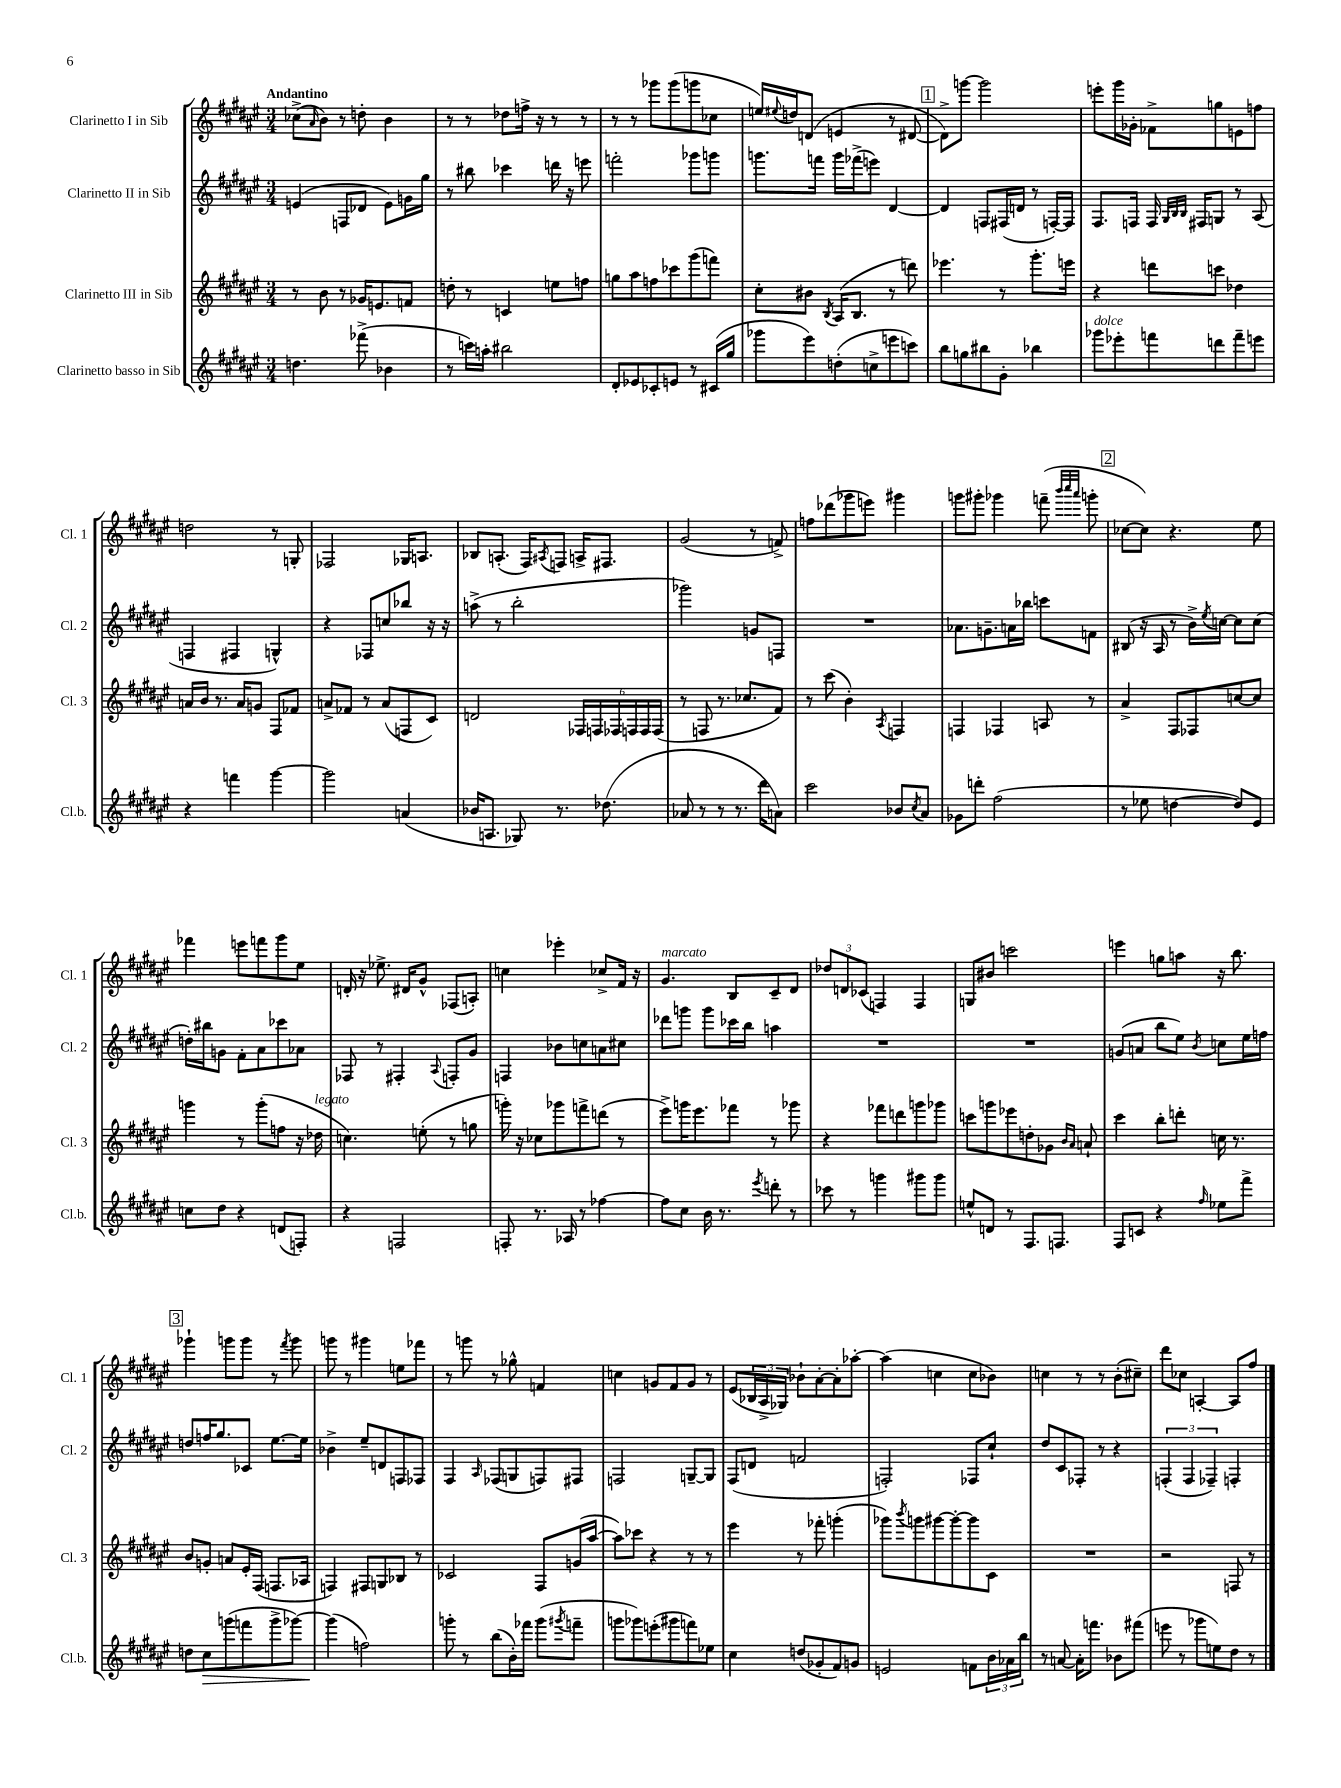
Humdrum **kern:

**kern	**kern	**kern	**kern
*staff4	*staff3	*staff2	*staff1
*clefG2	*clefG2	*clefG2	*clefG2
*k[f#c#g#d#a#e#]	*k[f#c#g#d#a#e#]	*k[f#c#g#d#a#e#]	*k[f#c#g#d#a#e#]
*M3/4	*M3/4	*M3/4	*M3/4
4.dd	8r	(4e	(8cc-^
.	.	.	16qqa#
.	8b	.	8b)
.	8r	8F	8r
(8fff-^	16g-	8d-	8dd'
.	8.e	.	.
4b-	.	8e)	4b
.	8f	16g	.
.	.	16gg#	.
=	=	=	=
8r	8dd'	8r	8r
16ccc)	8r	8bb#	8r
16aa'	.	.	.
2bb#	4c	4ccc-	8dd-
.	.	.	16ff^
.	.	.	16r
.	8ee	16ddd	8r
.	.	16r	.
.	8ff	8eee	8r
=	=	=	=
8d#'	8gg	2fff'	8r
8e-	8aa#	.	8r
8c-'	8ff	.	8ggg-
8e	8ccc-	.	(8ggg-
8r	(8ggg#	8ggg-	8ggg
(16c#	8fff)	8ggg	8cc-
16gg#	.	.	.
=	=	=	=
8ggg-	8cc#'	8.ggg	16ee)
.	.	.	8qqee#
.	.	.	16dd
8eee#)	8b#	.	(8d
.	.	16fff	.
.	8qB	.	.
(8dd'	(16A#	16ggg	4e
.	8.B	(16fff-^	.
8cc^	.	8eee)	.
8eee	8r	[4d#	8r
8ccc)	8ddd)	.	[8d#
=	=	=	=
8bb	4.eee-	4d#]	8d#^])
8gg	.	.	[8ggg
8bb#	.	8F	2ggg]
8g#'	8r	(16F#	.
.	.	16d	.
4bb-	8.ggg#'	8r	.
.	.	[16F')	.
.	16eee	16F]	.
=	=	=	=
8ggg-	4r	8.F#	8eee'
8eee-'	.	.	16ggg#
.	.	16F	16g-'
8fff	8ddd	16F	8f-^
.	.	32qqG#	.
.	.	32qqB	.
.	.	32qqB	.
.	.	16F#	.
8ddd	8ccc	8G	8gg
8fff~	4dd-	8r	8e
8eee	.	(8A#	8ff
=	=	=	=
4r	16a	4F	2dd
.	16b	.	.
.	8.r	.	.
4fff	.	4F#	.
.	16a	.	.
.	8g	.	.
[4ggg#	8F#	4G^^)	8r
.	8f-	.	8G'
=	=	=	=
2ggg#]	8a^	4r	2F-
.	8f-	.	.
.	8r	8F-	.
.	(8a	8cc	.
(4a	8F	8bb-	16G-
.	.	.	8.A
.	8c#)	16r	.
.	.	16r	.
=	=	=	=
16b-	2d	(8aa^	8B-
8.A	.	.	.
.	.	8r	(8.A'
8G-)	.	2bb'	.
.	.	.	16F#)
.	.	.	8qA#
8.r	.	.	8F
.	24F-	.	16A^
.	24F	.	.
(8.dd-	.	.	8.F#
.	24F-	.	.
.	24F	.	.
.	24F	.	.
.	(24F	.	.
=	=	=	=
8a-	8r	2ggg-)	(2g#
8r	8F	.	.
8r	8.r	.	.
8.r	.	.	.
.	8.cc-	.	.
.	.	8g	8r
16ddd#	.	.	.
8a)	8f#)	8F	8f^)
=	=	=	=
2ccc#	8r	2.r	8ff
.	(8ccc#	.	(8ddd-
.	4b')	.	8ggg-
.	.	.	8eee)
.	8qA#	.	.
8b-	4F	.	4ggg#
8qcc#	.	.	.
8a#	.	.	.
=	=	=	=
8g-	4F	8.a-	8ggg
8ddd'	.	.	8ggg#'
.	.	8.g~	.
(2ff#	4F-	.	4ggg-
.	.	16a	.
.	.	16bb-	.
.	8A	8ccc	(8fff~
.	.	.	32qqbbb
.	.	.	32qqcccc#
.	.	.	32qqaaa#
.	8r	8f	8ggg'
=	=	=	=
8r	4a#^	(8B#	[8cc-
8ee-	.	16r	8cc-])
.	.	16A#	.
[4dd	8F#	8r	4.r
.	8F-	16b^)	.
.	.	8qee#	.
.	.	[16cc	.
8dd])	[8cc	8cc]	.
8e#	8cc]	(8cc	8ee#
=	=	=	=
8cc	4ggg	16dd')	4fff-
.	.	16bb#	.
8dd#	.	8g	.
4r	8r	8f#'	8eee
.	(8ggg'	8a#	8fff
(8d	8ff	8ccc-	8ggg#
8F')	16r	8a-	8ee#
.	16dd-	.	.
=	=	=	=
4r	4.cc)	8F-	16d'
.	.	.	16r
.	.	8r	8.ee-^
2F	.	4F#'	.
.	.	.	16d#
.	(8ee'	.	8g#^^
.	.	8qqA#	.
.	8r	8F'	(8F-
.	8gg	8g#	8A')
=	=	=	=
8F'	16ggg')	4F	4cc
.	16r	.	.
8.r	8cc-	.	.
.	8ggg-	8b-	4eee-'
16A-	.	.	.
8r	8fff^	8cc	.
[4ff-	(8ddd	8a	8cc-^
.	8r	8cc#	16f#
.	.	.	16r
=	=	=	=
8ff-]	8eee#^)	8ddd-	4.g#
8cc#	16ggg	8ggg	.
.	8.eee#	.	.
16b	.	8ggg	.
8.r	.	.	.
.	8fff-	16ccc-	8B
.	.	16bb	.
8qeee#	.	.	.
8ddd'	8r	4aa	8c#~
8r	8ggg-	.	8d#
=	=	=	=
8ccc-	4r	2.r	12dd-
.	.	.	12d
8r	.	.	.
.	.	.	(12c-
4ggg	8fff-	.	4F)
.	8ddd	.	.
8ggg#	8ggg	.	4F
8ggg#	8ggg-	.	.
=	=	=	=
8ee^^	8ccc	2.r	8G
8d	8ggg	.	8b#
8r	8eee-	.	2ccc
8.F#	8dd'	.	.
.	8g-	.	.
8.F	.	.	.
.	16qqb	.	.
.	16qqa#	.	.
.	8a`	.	.
=	=	=	=
8F#	4ccc#	(8g	4eee
8c	.	8a	.
4r	8bb'	8bb	8gg
.	8ddd'	8ee#)	8aa
16qqff#	.	8qb	.
8ee-	16cc	8cc	16r
.	8.r	.	8.bb
8fff#^	.	16ee#	.
.	.	16ff	.
=	=	=	=
8dd	8b	8dd	4ggg-`
8cc#	8g'	16ff	.
.	.	8.gg#	.
(8ggg	8a	.	8ggg
8fff	16e#'	8c-	8ggg
.	(16F#	.	.
8ggg^	8.F	[8.ee#	8r
.	.	.	8qfff#
[8ggg-)	.	.	8ggg
.	16A-	16ee#]	.
=	=	=	=
(4ggg-]	4F)	4b-^	8ggg
.	.	.	8r
2ff)	8F#	8ee#~	4ggg#
.	8G	8d	.
.	8B-	8F	8ee
.	8r	8F-	8fff-
=	=	=	=
8ggg'	2c-	4F#	8r
8r	.	.	8ggg
.	.	16qqA#	.
(8bb	.	(8F-	8r
16b')	.	8G	8gg-^^
16fff-	.	.	.
(8ggg	8F#	8F)	4f
8qggg#	.	.	.
8fff~	(16g	8F#	.
.	[16aa#	.	.
=	=	=	=
8ggg	8aa#])	2F	4cc
8ggg-)	8ccc-	.	.
(8eee'	4r	.	8g
8ggg#	.	.	8f#
8fff)	8r	[8G~	8g
8ee-	8r	8G]	8r
=	=	=	=
4cc#	4eee#	(8F#	(8e#
.	.	8d	24B-
.	.	.	24A#^
.	.	.	24G-)
(8dd	8r	2f	8b-`
8g-'	8fff-'	.	[8a#'
8f#)	(4ggg'	.	8a#']
8g	.	.	[8aa-'
=	=	=	=
2e	8ggg-)	2F')	(4aa-]
.	8qbbb	.	.
.	8ggg	.	.
.	[8ggg#	.	4cc
.	8ggg#'_	.	.
8f	8ggg#]	8F-	8cc
24b	8c#	8cc#`	8b-)
24a-	.	.	.
24bb	.	.	.
=	=	=	=
8r	2.r	8dd#	4cc
[8a	.	8c#	.
16a']	.	8F-'	8r
8.fff	.	.	.
.	.	8r	8r
8b-	.	4r	(8b'
(8fff#	.	.	8cc#~)
=	=	=	=
8eee	2r	(6F'	8ddd#
8r	.	.	8cc-
.	.	6F	.
8ggg-	.	.	[4A'
.	.	6F-~)	.
8ee)	.	.	.
8dd#	8F	4F'	8A]
8r	8r	.	8ff#
==	==	==	==
*-	*-	*-	*-
